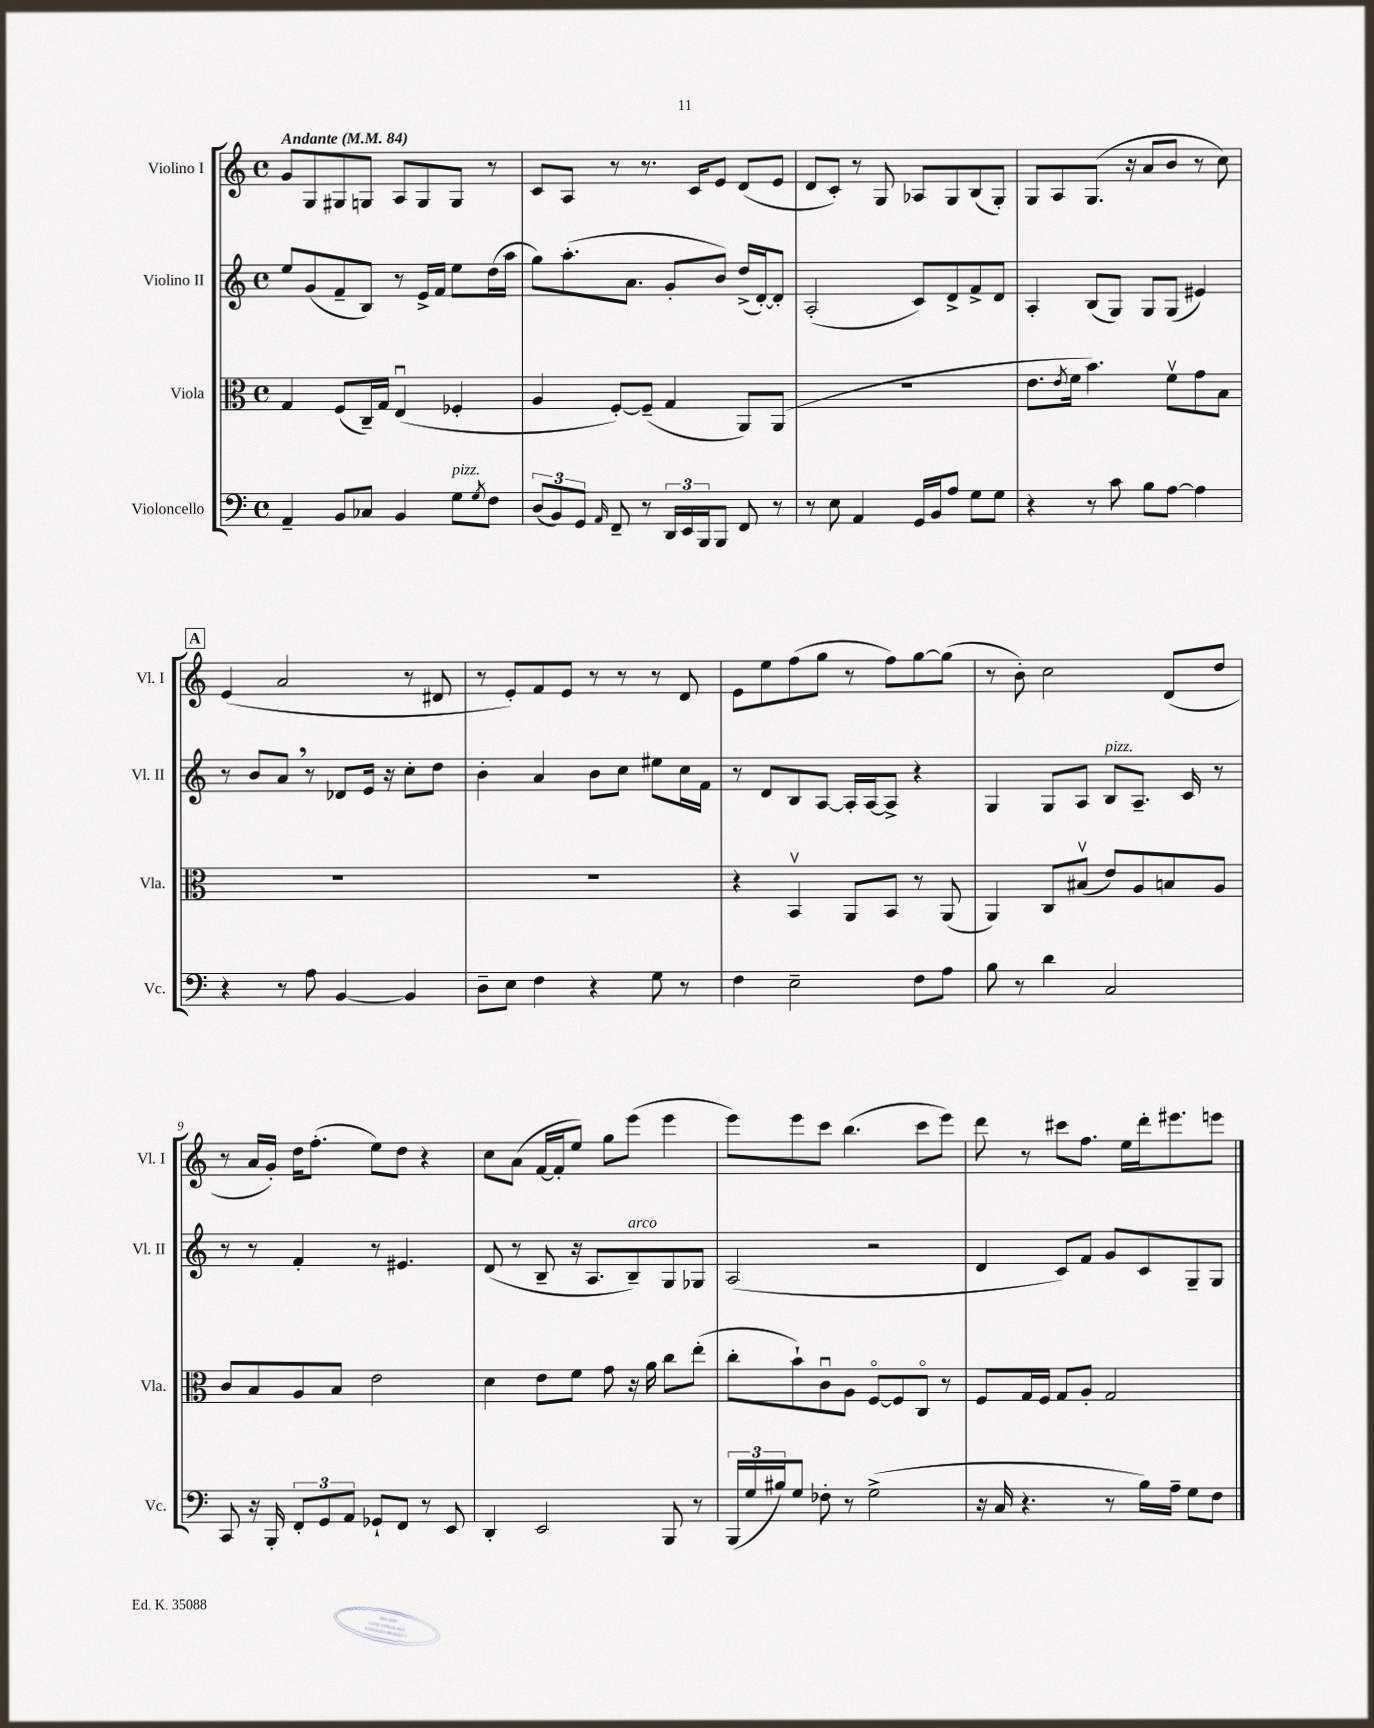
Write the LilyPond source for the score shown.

<<
\new StaffGroup <<
\new Staff = "s0" \with { instrumentName = "Violino I" shortInstrumentName = "Vl. I" } {
    \clef treble \key c \major \defaultTimeSignature \time 4/4 \tempo "Andante" 4 = 84
    g'8 g8 gis8 g8 a8 g8 g8 r8 |
    c'8 a8 r8 r8. c'16 e'8 d'8( e'8 |
    d'8 c'8-.) r8 g8 aes8 g8 b8( g8-.) |
    g8 a8 g8.( r16 a'8 b'8 r8 c''8) |
    \mark \markup { \box "A" } e'4( a'2 r8 dis'8 |
    r8 e'8-.) f'8 e'8 r8 r8 r8 d'8 |
    e'8 e''8 f''8( g''8 r8 f''8) g''8~ g''8( |
    r8 b'8-.) c''2 d'8( d''8 |
    r8 a'16 g'16-.) d''16 f''8.-.( e''8) d''8 r4 |
    c''8 a'8( f'16~ f'16-. e''8) g''8 e'''8( e'''4 |
    e'''8) e'''8 c'''8 b''4.( c'''8 e'''8) |
    d'''8 r8 cis'''8 f''8. e''16 d'''16-. eis'''8. e'''8 \bar "|." |
}
\new Staff = "s1" \with { instrumentName = "Violino II" shortInstrumentName = "Vl. II" } {
    \clef treble \key c \major \defaultTimeSignature \time 4/4
    e''8 g'8( f'8-- b8) r8 e'16-> f'16 e''8 d''16( a''16 |
    g''8) a''8.-.( a'8. g'8-. b'8) d''16->( d'16~-.) d'8-. |
    a2-.( c'8) d'8-> f'8-> d'8 |
    a4-. b8( g8) g8 g8( eis'4) |
    \mark \markup { \box "A" } r8 b'8 a'8 \breathe r8 des'8 e'16 r16 c''8-. d''8 |
    b'4-. a'4 b'8 c''8 eis''8 c''16 f'16 |
    r8 d'8 b8 a8~ a16-. a16~ a8-> r4 |
    g4 g8 a8 b8^\markup { \italic "pizz." } a8.-- c'16 r8 |
    r8 r8 f'4-. r8 eis'4. |
    d'8( r8 b8-- r16 a8. b8--^\markup { \italic "arco" }) g8 ges8 |
    a2( r2 |
    d'4 c'8) f'8 g'8 c'8 g8-- g8 \bar "|." |
}
\new Staff = "s2" \with { instrumentName = "Viola" shortInstrumentName = "Vla." } {
    \clef alto \key c \major \defaultTimeSignature \time 4/4
    g4 f8( c16--) g16 e4\downbow( fes4-. |
    a4 f8~-.) f8--( g4 a,8) a,8( |
    R1 |
    e'8. \acciaccatura { e'8 } f'16 b'4.) f'8\upbow g'8 b8 |
    \mark \markup { \box "A" } R1 |
    R1 |
    r4 b,4\upbow a,8 b,8 r8 a,8( |
    a,4) c8 bis8\upbow( e'8) a8 b8 a8 |
    c'8 b8 a8 b8 e'2 |
    d'4 e'8 f'8 g'8 r16 a'16 c''8 e''8-.( |
    c''8-. b'8-!) c'8\downbow a8 f8~\flageolet f8 c8\flageolet r8 |
    f8 g16 f16 g8 a8-. g2 \bar "|." |
}
\new Staff = "s3" \with { instrumentName = "Violoncello" shortInstrumentName = "Vc." } {
    \clef bass \key c \major \defaultTimeSignature \time 4/4
    a,4-- b,8 ces8 b,4 g8^\markup { \italic "pizz." } \acciaccatura { g8 } f8 |
    \tuplet 3/2 { d8( b,8) g,8 } \grace { a,16 } f,8-- r8 \tuplet 3/2 { d,16 e,16 b,,16 } b,,8 f,8 r8 |
    r8 e8 a,4 g,16 b,16 a8 g8 g8 |
    r4 r8 c'8 b8 a8~ a4 |
    \mark \markup { \box "A" } r4 r8 a8 b,4~ b,4 |
    d8-- e8 f4 r4 g8 r8 |
    f4 e2-- f8 a8 |
    b8 r8 d'4 c2 |
    c,8 r16 b,,16-. \tuplet 3/2 { f,8-. g,8 a,8 } ges,8-! f,8 r8 e,8 |
    d,4-. e,2 b,,8 r8 |
    \tuplet 3/2 { b,,16( g16 bis16) } g8 fes8-. r8 g2->( |
    r16 c16 r4. r8 b16) a16-- g8 f8 \bar "|." |
}
>>
>>
